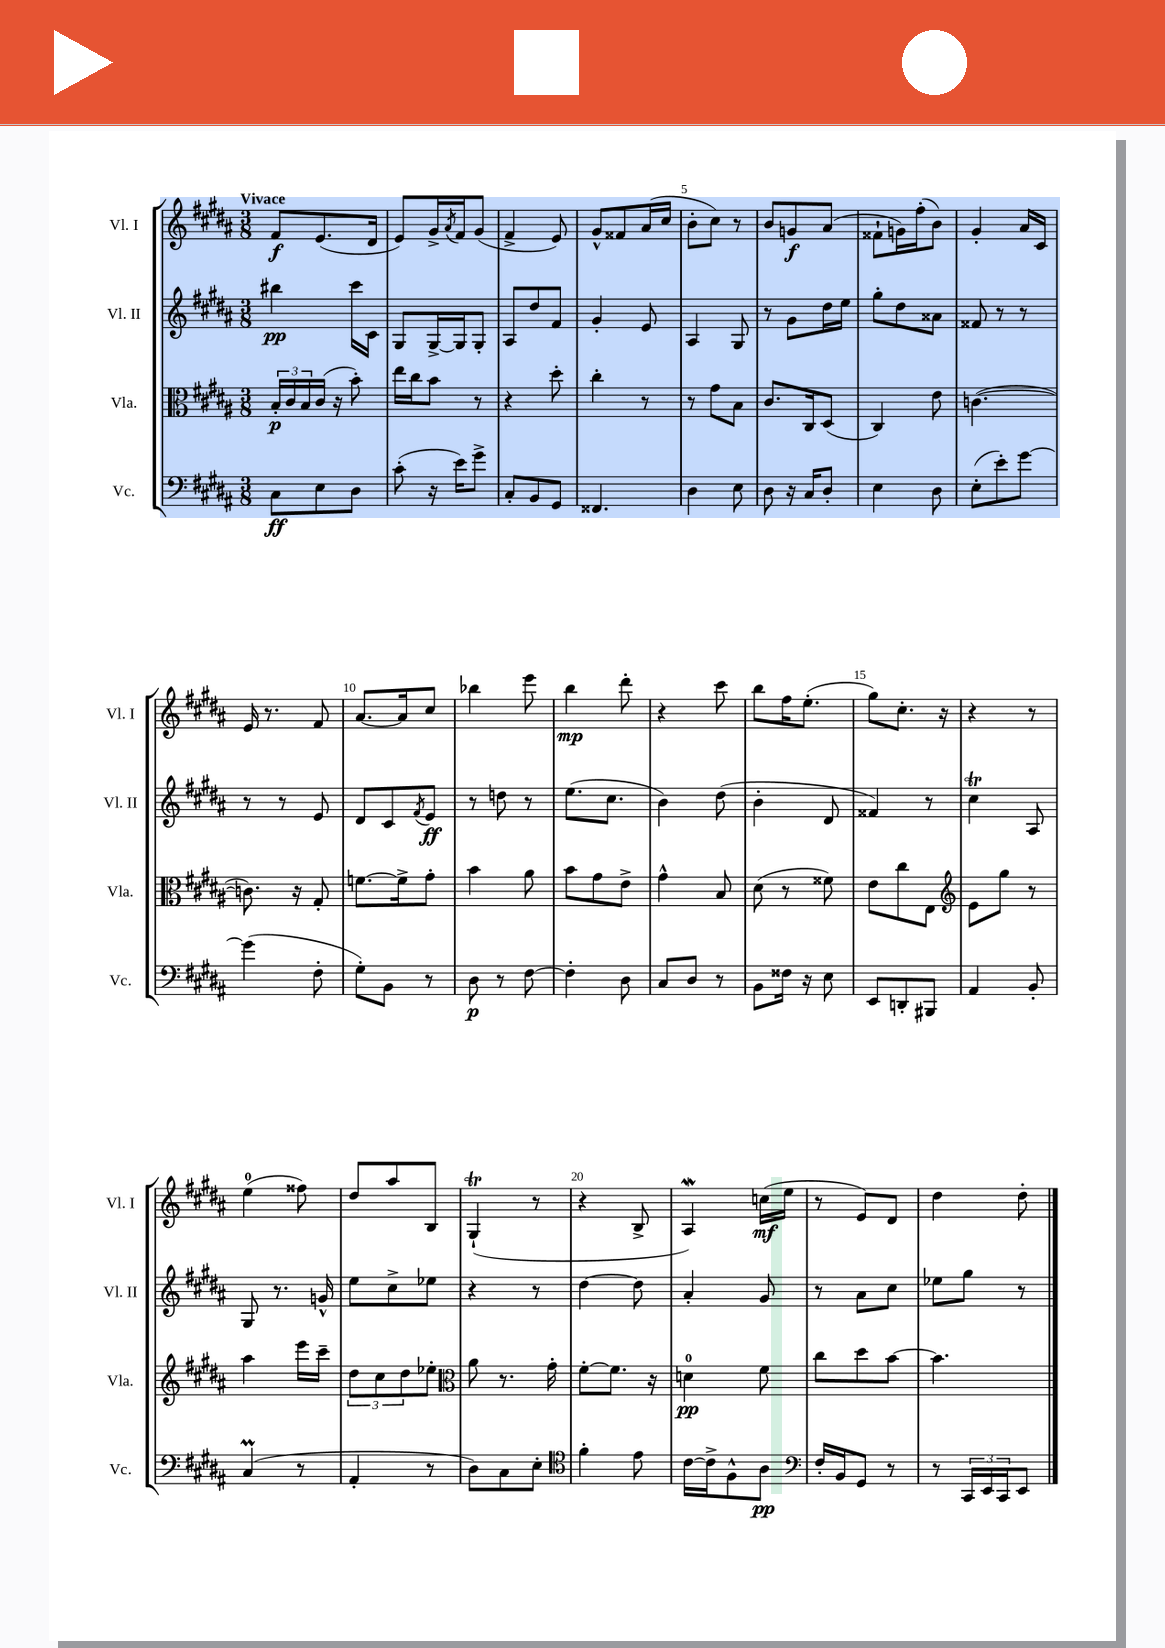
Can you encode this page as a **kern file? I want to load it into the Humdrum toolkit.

**kern	**dynam	**kern	**dynam	**kern	**dynam	**kern	**dynam
*part4	*part4	*part3	*part3	*part2	*part2	*part1	*part1
*staff4	*staff4	*staff3	*staff3	*staff2	*staff2	*staff1	*staff1
*I"Vc.	*	*I"Vla.	*	*I"Vl. II	*	*I"Vl. I	*
*I'Vc.	*	*I'Vla.	*	*I'Vl. II	*	*I'Vl. I	*
*clefF4	*	*clefC3	*	*clefG2	*	*clefG2	*
*k[f#c#g#d#a#]	*	*k[f#c#g#d#a#]	*	*k[f#c#g#d#a#]	*	*k[f#c#g#d#a#]	*
*M3/8	*	*M3/8	*	*M3/8	*	*M3/8	*
=1	=1	=1	=1	=1	=1	=1	=1
!	!	!	!	!	!	!LO:TX:a:B:t=Vivace	!
8C#\L	ff	24B'/LL	p	4bb#X\	pp	8f#/L	f
.	.	24c#/	.	.	.	.	.
.	.	24B/	.	.	.	.	.
8E\	.	(16c#/JJ	.	.	.	(8.e/	.
.	.	16r	.	.	.	.	.
8D#\J	.	8b'\)	.	16ccc#\LL	.	.	.
.	.	.	.	16c#\JJ	.	16d#/Jk	.
=2	=2	=2	=2	=2	=2	=2	=2
(8c#'\	.	16ee\LL	.	8G#/L	.	8e/L)	.
.	.	16cc#\J	.	.	.	.	.
16r	.	8b\J	.	[16G#^/L	.	16g#^/L	.
.	.	.	.	.	.	8qa#/	.
16e\KL)	.	.	.	16G#/J]	.	16f#/J	.
8g#^\J	.	8r	.	8G#'/J	.	(8g#/J	.
=3	=3	=3	=3	=3	=3	=3	=3
8C#'/L	.	4r	.	8A#/L	.	4f#^/	.
8BB/	.	.	.	8dd#/	.	.	.
8GG#/J	.	8dd#'\	.	8f#/J	.	8e/)	.
=4	=4	=4	=4	=4	=4	=4	=4
4.FF##X/	.	4cc#'\	.	4g#'/	.	8g#^^/L	.
.	.	.	.	.	.	8f##X/	.
.	.	8r	.	8e/	.	(16a#/L	.
.	.	.	.	.	.	16cc#/JJ	.
=5	=5	=5	=5	=5	=5	=5	=5
4D#\	.	8r	.	4A#/	.	8b'\L	.
.	.	8g#\L	.	.	.	8cc#\J)	.
8E\	.	8B\J	.	8G#/	.	8r	.
=6	=6	=6	=6	=6	=6	=6	=6
8D#\	.	8.c#/L	.	8r	.	8b/L	.
16r	.	.	.	8g#\L	.	8gn/	f
16C#/KL	.	16C#/k	.	.	.	.	.
8D#'/J	.	(8D#/J	.	16dd#\L	.	(8a#/J	.
.	.	.	.	16ee\JJ	.	.	.
=7	=7	=7	=7	=7	=7	=7	=7
4E\	.	4C#/)	.	8gg#'\L	.	8f##X`\L	.
.	.	.	.	8dd#\	.	16gn\L)	.
.	.	.	.	.	.	(16ff#'\J	.
8D#\	.	8e\	.	8a##X\J	.	8b\J)	.
=8	=8	=8	=8	=8	=8	=8	=8
(8E'\L	.	([4.cn\	.	8f##X/	.	4g#'/	.
8e'\)	.	.	.	8r	.	.	.
[8g#\J	.	.	.	8r	.	16a#/LL	.
.	.	.	.	.	.	16c#/JJ	.
!!LO:LB:g=z
=9	=9	=9	=9	=9	=9	=9	=9
(4g#\]	.	8.cn\])	.	8r	.	16e/	.
.	.	.	.	.	.	8.r	.
.	.	.	.	8r	.	.	.
.	.	16r	.	.	.	.	.
8F#'\	.	8G#'/	.	8e/	.	8f#/	.
=10	=10	=10	=10	=10	=10	=10	=10
8G#'\L)	.	[8.fn\L	.	8d#/L	.	[8.a#/L	.
8BB\J	.	.	.	8c#/	.	.	.
.	.	16f^\k]	.	.	.	16a#/k]	.
.	.	.	.	8qf#/	.	.	.
8r	.	8g#'\J	.	8e/J	ff	8cc#/J	.
=11	=11	=11	=11	=11	=11	=11	=11
8D#\	p	4b\	.	8r	.	4bb-X\	.
8r	.	.	.	8ddn\	.	.	.
[8F#\	.	8a#\	.	8r	.	8eee\	.
=12	=12	=12	=12	=12	=12	=12	=12
4F#'\]	.	8b\L	.	(8.ee\L	.	4bb\	mp
.	.	8g#\	.	.	.	.	.
.	.	.	.	8.cc#\J	.	.	.
8D#\	.	8e^\J	.	.	.	8ddd#'\	.
=13	=13	=13	=13	=13	=13	=13	=13
8C#/L	.	4g#^^\	.	4b\)	.	4r	.
8D#/J	.	.	.	.	.	.	.
8r	.	8B/	.	(8dd#\	.	8ccc#\	.
=14	=14	=14	=14	=14	=14	=14	=14
8BB\L	.	(8d#\	.	4b'\	.	8bb\L	.
16F##X\Jk	.	8r	.	.	.	16ff#\K	.
16r	.	.	.	.	.	(8.ee'\J	.
8E\	.	8f##X\)	.	8d#/	.	.	.
=15	=15	=15	=15	=15	=15	=15	=15
8EE/L	.	8e\L	.	4f##X/)	.	8gg#\L)	.
8DDn'/	.	8cc#\	.	.	.	8.cc#'\J	.
8BBB#X/J	.	8E\J	.	8r	.	.	.
.	.	.	.	.	.	16r	.
=16	=16	=16	=16	=16	=16	=16	=16
*	*	*clefG2	*	*	*	*	*
4AA#/	.	8e\L	.	4cc#T\	.	4r	.
.	.	8gg#\J	.	.	.	.	.
8BB'/	.	8r	.	8A#/	.	8r	.
!!LO:LB:g=z
=17	=17	=17	=17	=17	=17	=17	=17
(4C#M/	.	4aa#\	.	8G#/	.	(4ee\	.
.	.	.	.	8.r	.	.	.
8r	.	16eee\LL	.	.	.	8ff##X\)	.
.	.	16ccc#~\JJ	.	16gn^^/	.	.	.
=18	=18	=18	=18	=18	=18	=18	=18
4AA#'/	.	12dd#\L	.	8ee\L	.	8dd#/L	.
.	.	12cc#\	.	.	.	.	.
.	.	.	.	8cc#^\	.	8aa#/	.
.	.	12dd#\	.	.	.	.	.
8r	.	8ee-X'\J	.	8ee-X\J	.	8B/J	.
=19	=19	=19	=19	=19	=19	=19	=19
*	*	*clefC3	*	*	*	*	*
8D#\L)	.	8a#\	.	4r	.	(4G#T`/	.
8C#\	.	8.r	.	.	.	.	.
8E'\J	.	.	.	8r	.	8r	.
.	.	16g#'\	.	.	.	.	.
=20	=20	=20	=20	=20	=20	=20	=20
*clefC4	*	*	*	*	*	*	*
4f#'\	.	[8f#'\L	.	[4dd#\	.	4r	.
.	.	8.f#\J]	.	.	.	.	.
8e\	.	.	.	8dd#\]	.	8B^/	.
.	.	16r	.	.	.	.	.
=21	=21	=21	=21	=21	=21	=21	=21
[16c#\LL	.	4dn\	pp	4a#'/	.	4A#W/)	.
16c#^\J]	.	.	.	.	.	.	.
8F#^^\	.	.	.	.	.	.	.
8A#\J	pp	8f#\	.	8g#/	.	(16ccn\LL	mf
.	.	.	.	.	.	16ee\JJ	.
=22	=22	=22	=22	=22	=22	=22	=22
*clefF4	*	*	*	*	*	*	*
16F#'/LL	.	8cc#\L	.	8r	.	8r	.
16BB/J	.	.	.	.	.	.	.
8GG#/J	.	8dd#\	.	8a#\L	.	8e/L)	.
8r	.	[8b\J	.	8cc#\J	.	8d#/J	.
=23	=23	=23	=23	=23	=23	=23	=23
8r	.	4.b\]	.	8ee-X\L	.	4dd#\	.
24CC#/LL	.	.	.	8gg#\J	.	.	.
24EE/	.	.	.	.	.	.	.
24CC#/J	.	.	.	.	.	.	.
8EE/J	.	.	.	8r	.	8dd#'\	.
==	==	==	==	==	==	==	==
*-	*-	*-	*-	*-	*-	*-	*-
